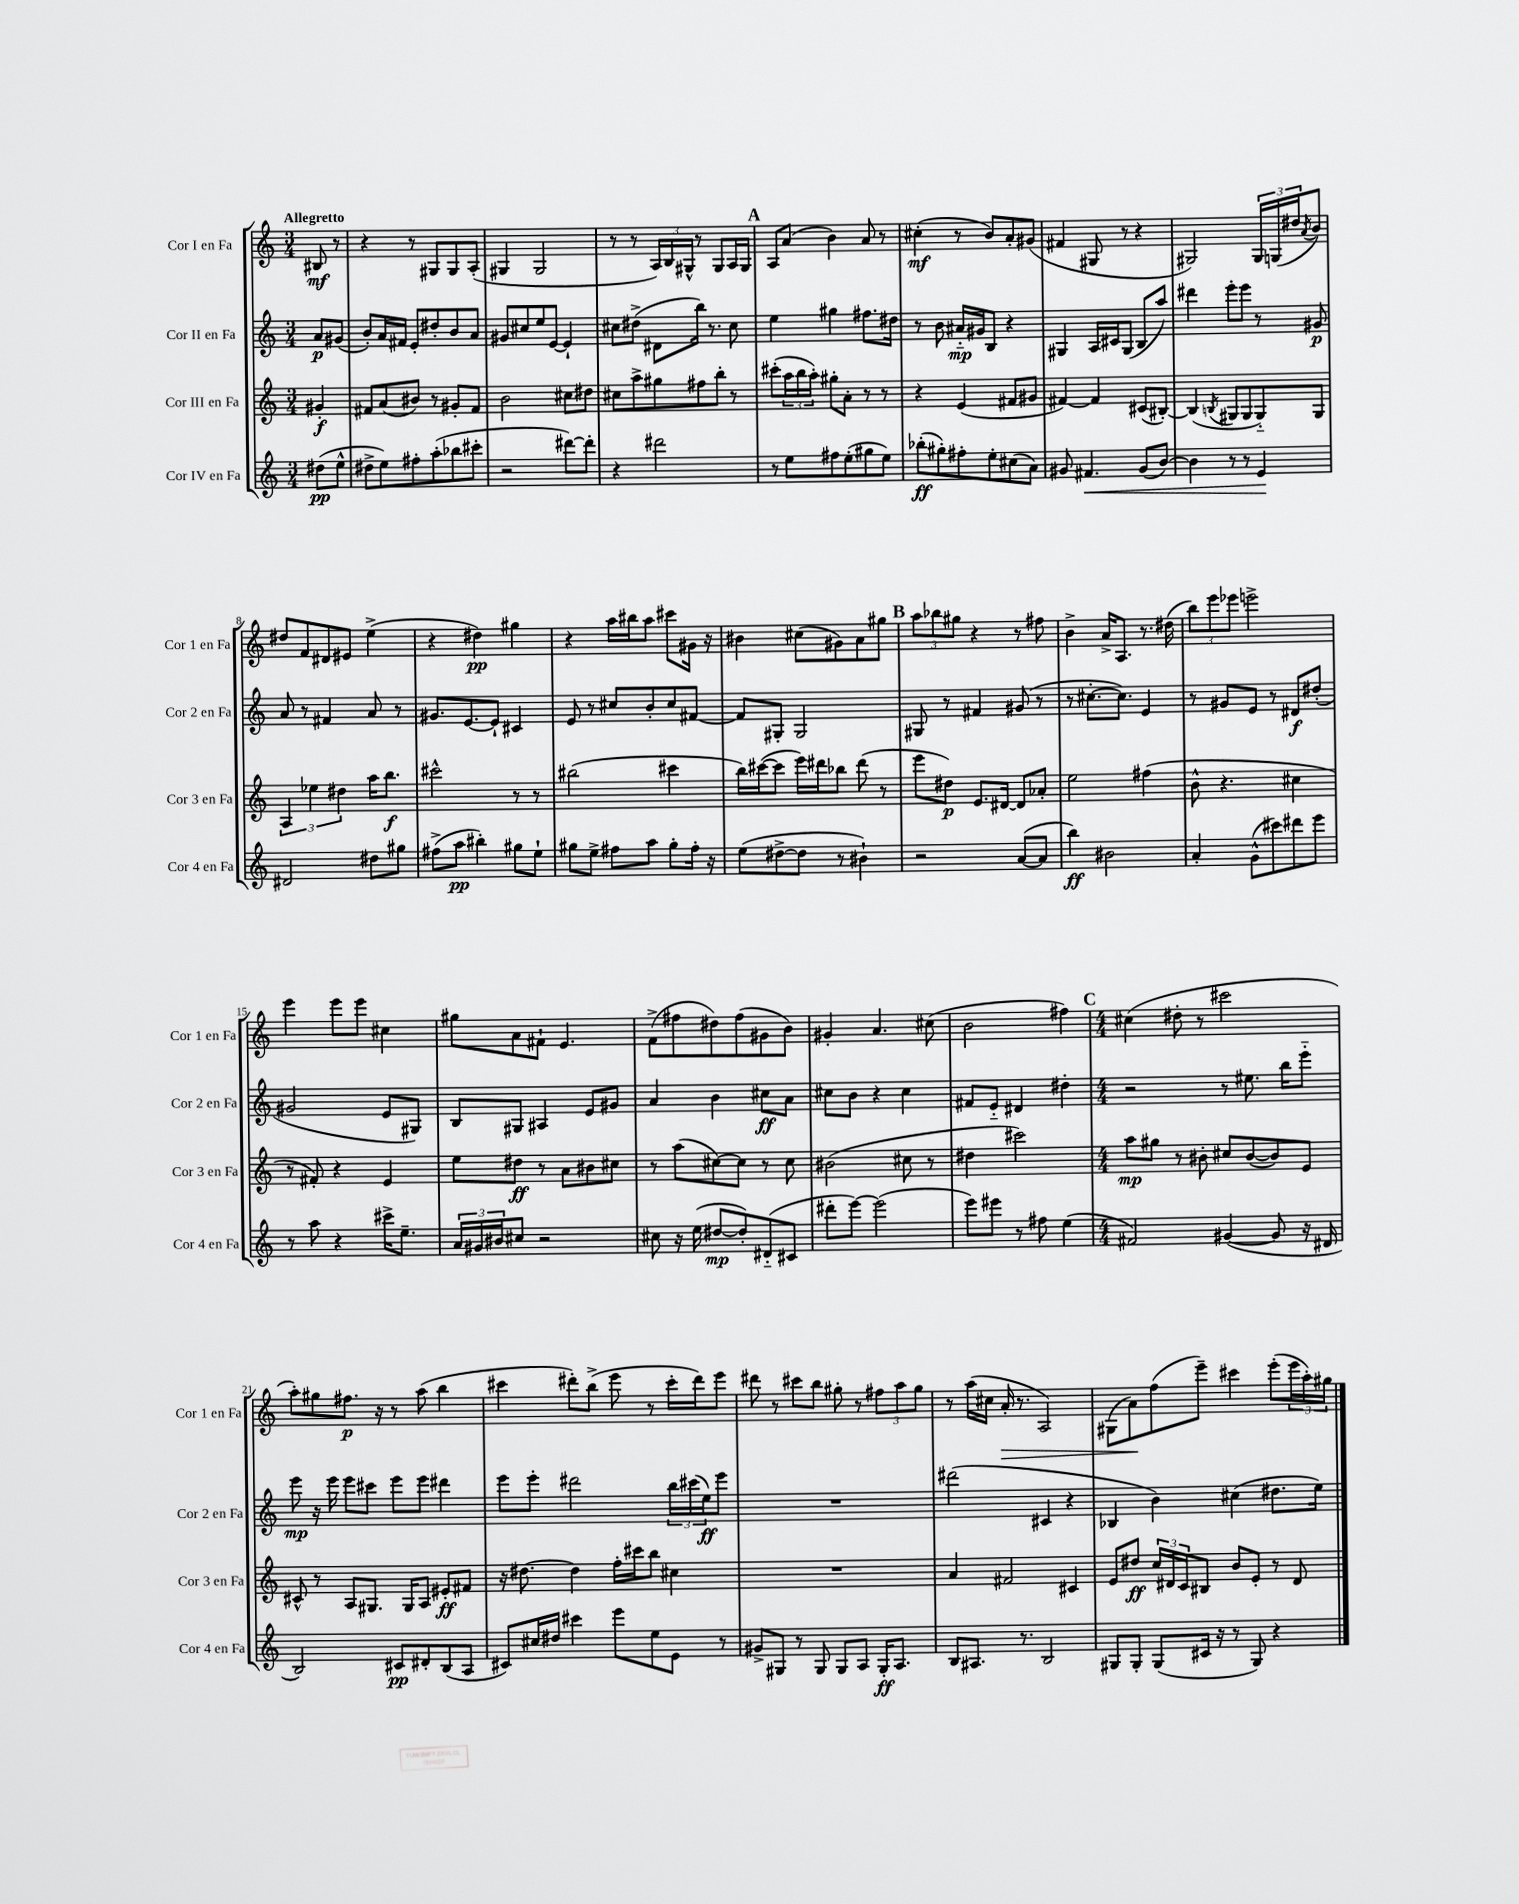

**kern	**kern	**kern	**kern
*staff4	*staff3	*staff2	*staff1
*clefG2	*clefG2	*clefG2	*clefG2
*k[]	*k[]	*k[]	*k[]
*M3/4	*M3/4	*M3/4	*M3/4
(8dd#	4g#'	8a	8B#
8ee^^	.	(8g#	8r
=	=	=	=
8dd#^	8f#	8b')	4r
8ee)	(8a	16a	.
.	.	16f#	.
8ff#'	8b#)	8e'	8r
(8aa'	8r	8dd#'	8G#
8bb-	8g#'	8b	8G#
8ccc#'	8f#	8a	(8A'
=	=	=	=
2r	2b	8g#	4G#
.	.	8cc#	.
.	.	8ee	2G#
.	.	[8e	.
[8ddd#)	8cc#	4e`]	.
8ddd#']	8dd#	.	.
=	=	=	=
4r	8cc#	8cc#	8r
.	8aa^	(8dd#^	8r
2ddd#	8gg#	8d#	24A)
.	.	.	24B
.	.	.	24G#^^
.	8ff#	16bb)	8r
.	.	8.r	.
.	8bb'	.	8G#
.	8r	8cc#	16A
.	.	.	16G#
=	=	=	=
8r	(8ccc#'	4ee	8A
8ee	24aa	.	(8a
.	24bb	.	.
.	24aa')	.	.
8ff#	8gg#'	4gg#	4b)
(8ee'	8a'	.	.
8gg#	8r	8.ff#	8a
8ee)	8r	.	8r
.	.	16dd#	.
=	=	=	=
(8bb-'	4r	8r	(4cc#'
8gg#')	.	8b	.
8ff#'	(4e	16a#'~	8r
.	.	16g#	.
8ee'	.	8B	8b)
(8cc#	8f#	4r	8a'
8a)	8g#	.	(8g#
=	=	=	=
8g#	[4f#)	4G#	4f#
4.f#	.	.	.
.	4f#]	16A	8G#
.	.	16c#	.
.	.	(8G#	8r
(8g#	(8c#	8B	4r
[8b)	[8B#')	8aa)	.
=	=	=	=
4b]	(4B#]	4ddd#	2G#)
.	8qB	.	.
8r	8G#	8eee'	.
8r	8G#	8eee	.
4e	8G#'~)	8r	24G#
.	.	.	(24G
.	.	.	24dd#
.	.	.	8qa
.	8G#	8g#	8b)
=	=	=	=
2d#	6A	8a	8dd#
.	.	8r	8f
.	6ee-	.	.
.	.	4f#	8d#
.	6dd#	.	.
.	.	.	8e#
8dd#	16aa	8a	(4ee^
.	8.bb	.	.
8gg#	.	8r	.
=	=	=	=
(8ff#^	2ccc#^^	8.g#	4r
8aa	.	.	.
.	.	[8.e	.
4bb#')	.	.	4dd#)
.	.	8e`]	.
8gg#	8r	4c#	4gg#
8ee`	8r	.	.
=	=	=	=
8gg#	(2bb#	8e	4r
8ee^	.	8r	.
8ff#	.	8cc#	16aa
.	.	.	16bb#
8aa	.	8b'	8aa
8gg#'	4ccc#	8cc#	8ccc#
16ff#'	.	[8f#	16g#
16r	.	.	16r
=	=	=	=
(8ee	16bb)	8f#]	4b#
.	([16ccc#	.	.
[8dd#^	8ccc#]	8G#'	.
8dd#]	16eee)	2G#	(8cc#
.	16ddd#	.	.
8r	8bb-	.	8g#)
4b#`)	(8ddd#	.	8a
.	8r	.	8gg#
=	=	=	=
2r	8eee	8G#	12aa
.	.	.	12bb-
.	8dd#)	8r	.
.	.	.	12gg#
.	8.e	4f#	4r
.	[16d#	.	.
([8a	8d#]	(8g#	8r
8a]	8a-'	8r	8ff#
=	=	=	=
4bb)	2ee	8r	4b^
.	.	[8.cc#'	.
2b#	.	.	16a^
.	.	8.cc#])	8.A
.	(4ff#	4e	8.r
.	.	.	(16dd#
=	=	=	=
4a'	8b^^	8r	12bb)
.	.	.	12eee
.	4.r	8g#	.
.	.	.	12eee-
(8g^^	.	8e	2eee^
8ccc#)	.	8r	.
8ddd#	4cc#	8d#	.
8eee	.	(8dd#'	.
=	=	=	=
8r	8r	2g#	4eee
8aa	8f#')	.	.
4r	4r	.	8eee
.	.	.	8eee
16ccc#^	4e	8e	4cc#
8.ee~	.	.	.
.	.	8G#)	.
=	=	=	=
24a	8ee	8B	8gg#
24g#	.	.	.
24b#	.	.	.
8cc#	8dd#	8G#	8a
2r	8r	4A#	8f#`
.	8a	.	4.e
.	8b#	8e	.
.	8cc#	8g#	.
=	=	=	=
8cc#	8r	4a	(8f^
16r	(8aa	.	8ff#
(16ee	.	.	.
[8dd#	[8cc#)	4b	8dd#)
8dd#'])	8cc#]	.	(8ff#
(8d#'~	8r	8cc#	8g#
8c#	8cc#	8a	8b)
=	=	=	=
8ddd#'	(2b#	8cc#	4g#'
[8eee)	.	8b	.
(2eee]	.	4r	4.a
.	8cc#	4cc#	.
.	8r	.	(8cc#
=	=	=	=
8eee)	4dd#	8f#	2b
8eee#	.	8e'~	.
8r	2ccc#)	4d#	.
8ff#	.	.	.
(4ee	.	4dd#'	4ff#)
=	=	=	=
*M4/4	*M4/4	*M4/4	*M4/4
2f#)	8aa	2r	(4cc#
.	8gg#	.	.
.	8r	.	8dd#'
.	8b#'	.	8r
([4g#	8cc#	8r	2ccc#
.	([8b#	8.ee#	.
8g#]	8b#])	.	.
.	.	16bb	.
16r	8e	8eee'~	.
16d#	.	.	.
=	=	=	=
2B)	8c#^^	8eee	8aa')
.	8r	16r	8gg#
.	.	16eee	.
.	8A	8eee	8.ff#
.	8.G#	8ccc#	.
.	.	.	16r
8c#	.	8eee	8r
.	16G#	.	.
8d#'	8A	8eee	(8aa
(8B	8e#'	4ddd#	4bb
8A	8f#	.	.
=	=	=	=
8c#)	16r	8eee	4ccc#
.	[8.dd#	.	.
16cc#	.	8eee'	.
16dd#	.	.	.
4ccc#	4dd#]	2ddd#	8ddd#')
.	.	.	(8bb^
8eee	16ff'	.	8eee
.	16ccc#	.	.
8ee	8bb	.	8r
8e	4cc#	24bb	16ccc#'
.	.	(24ccc#	.
.	.	.	16ddd#)
.	.	24ee)	.
8r	.	8eee	8eee
=	=	=	=
8g#^	1r	1r	8ddd#
8G#	.	.	8r
8r	.	.	8ccc#
8G#	.	.	8bb
8G#	.	.	8gg#'
8A	.	.	8r
16G#'	.	.	12ff#
8.A	.	.	.
.	.	.	12aa
.	.	.	12gg#
=	=	=	=
8B	4a	(2ddd#	8r
8.A#	.	.	(16aa
.	.	.	16cc#
.	2f#	.	16a'
8.r	.	.	8.r
2B	.	4c#	2A)
.	4c#	4r	.
=	=	=	=
8G#	8e	4B-	(8G#
8G#'	8dd#	.	8a)
(8G#	24cc	4b)	(8ff
.	24d#	.	.
.	24c	.	.
16c#	8B#	.	8eee~)
16r	.	.	.
8r	8b	(4cc#	4ccc#
8G#)	8e'	.	.
4r	8r	8.dd#	(8eee'
.	8d#	.	24eee
.	.	.	24aa')
.	.	16ee)	.
.	.	.	24gg#
==	==	==	==
*-	*-	*-	*-
